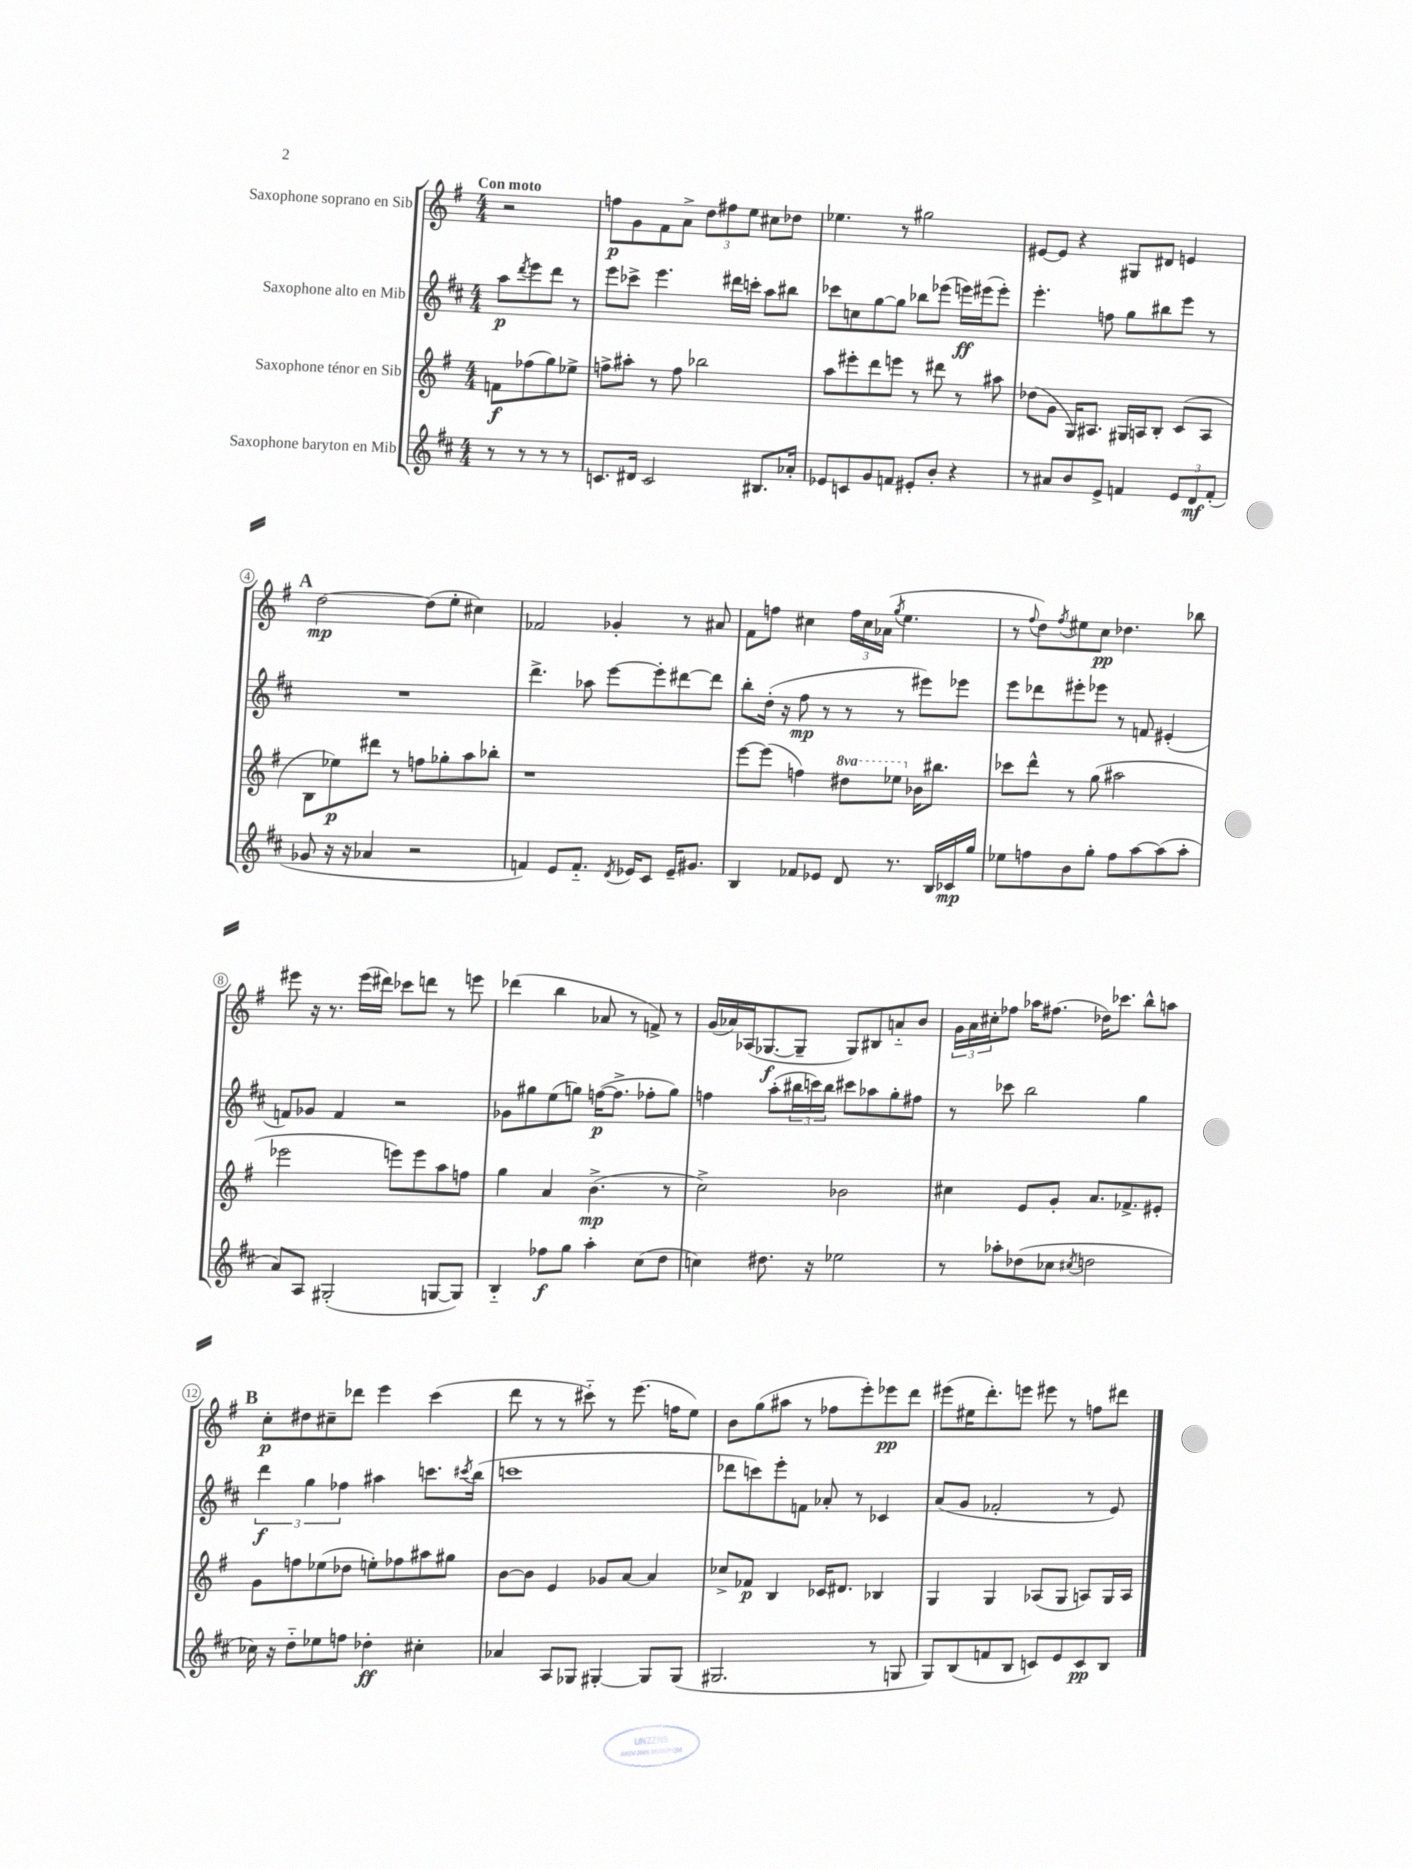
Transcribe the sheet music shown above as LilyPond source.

<<
\new StaffGroup <<
\new Staff = "s0" \with { instrumentName = "Saxophone soprano en Sib" } {
    \clef treble \key g \major \numericTimeSignature \time 4/4 \partial 2 \tempo "Con moto"
    r2 |
    f''8\p g'8 fis'8 a'8-> \tuplet 3/2 { d''8 fis''8 e''8 } cis''8 des''8 |
    ees''4. r8 gis''2 |
    eis'8~ eis'8 r4 gis8 dis'8 e'4 |
    \mark \markup { \bold "A" } d''2~\mp d''8( e''8-. cis''4) |
    fes'2 ges'4-. r8 ais'8 |
    fis'8 f''8 cis''4 \tuplet 3/2 { f''16 cis''16 aes'16( } \acciaccatura { g''8 } e''4. |
    r8 \appoggiatura { fis''8 } d''8) \acciaccatura { fis''8 } eis''8 c''8\pp des''4. bes''8 |
    eis'''8 r16 r8. eis'''16( dis'''16) ces'''8 d'''8 r8 e'''8 |
    des'''4( b''4 aes'8 r8 f'8->) r8 |
    g'16( aes'16) aes16( ges8.~\f ges8-- ges8) bis8 a'8-_ b'8 |
    \tuplet 3/2 { g'16 a'16 cis''16-. } fes''8 aes''16 fis''8.( des''16) ces'''8. b''8-^ a''8 |
    \mark \markup { \bold "B" } c''8-.\p dis''8 cis''8-- des'''8 e'''4 c'''4( |
    d'''8 r8 r8 cis'''8-_) r8 e'''8.( f''16 e''8) |
    b'8 g''8( ais''8 r8 fes''8 e'''8-.) ees'''8\pp d'''8 |
    eis'''8( eis''16 d'''8.-.) e'''8 eis'''8 r8 f''8 dis'''8 \bar "|." |
}
\new Staff = "s1" \with { instrumentName = "Saxophone alto en Mib" } {
    \clef treble \key d \major \numericTimeSignature \time 4/4 \partial 2
    a''8\p \acciaccatura { d'''8 } e'''8 d'''8 r8 |
    e'''8 ces'''8-> e'''4. dis'''16 c'''16-. a''8 bis''8 |
    ces'''8 c''8 g''8~ g''8 bes''8 ees'''8( e'''16\ff) eis'''16( eis'''8-.) |
    e'''4.-. f''8 g''8 bis''8 e'''8 r8 |
    \mark \markup { \bold "A" } R1 |
    d'''4.-> aes''8 e'''8~ e'''8-. dis'''8~ dis'''8 |
    b''8-. d''16-.( r16 fis''8\mp r8 r8 r8 eis'''8) ees'''8 |
    e'''8 des'''8 eis'''8-. ees'''8 r8 f'8 eis'4-.( |
    f'8) ges'8 f'4 r2 |
    ges'8 gis''8 e''8( g''8) f''16~\p( f''8.-> fes''8-. g''8) |
    f''4 a''8-.( \tuplet 3/2 { bis''16 c'''16) bis''16 } cis'''8 aes''8 g''8-. fis''8 |
    r8 ces'''8 b''2 g''4 |
    \mark \markup { \bold "B" } \tuplet 3/2 { d'''4\f g''4 fes''4 } ais''4 c'''8. \acciaccatura { cis'''8 } b''16( |
    c'''1 |
    des'''8 c'''8) e'''8-. f'8 aes'8-. r8 ces'4 |
    a'8( g'8 fes'2-. r8 e'8) \bar "|." |
}
\new Staff = "s2" \with { instrumentName = "Saxophone ténor en Sib" } {
    \clef treble \key g \major \numericTimeSignature \time 4/4 \set Staff.ottavationMarkups = #ottavation-simple-ordinals \partial 2
    f'8\f fes''8( g''8) ees''8-> |
    f''8-> ais''8-. r8 f''8 bes''2 |
    a''8 eis'''8-. d'''8 e'''8 r8 dis'''8 r8 ais''8 |
    des''8( g'8 g16) ais8. gis16 a16 b8-. c'8( a8 |
    \mark \markup { \bold "A" } b8 ees''8\p) dis'''8 r8 f''8 ges''8-. a''8 bes''8-. |
    r1 |
    e'''8~ e'''8( f''4) \ottava #1 dis'''8 ees'''8 \ottava #0 bes'16 bis''8. |
    ces'''8 d'''8-^ r8 g''8( ais''2 |
    ees'''2 e'''8) e'''8 a''8 f''8 |
    g''4 a'4 b'4.->\mp( r8 |
    c''2->) bes'2 |
    cis''4 e'8 g'8-. a'8. fes'8.-> eis'8-. |
    \mark \markup { \bold "B" } g'8 f''8 ees''8( des''8 e''8-.) fes''8 ais''8 gis''8 |
    b'8~ b'8 e'4 ges'8 a'8~ a'4 |
    ces''8-> fes'8\p b4 ces'16 dis'8. bes4 |
    g4 g4 aes8( g8 a8) g16 a16 \bar "|." |
}
\new Staff = "s3" \with { instrumentName = "Saxophone baryton en Mib" } {
    \clef treble \key d \major \numericTimeSignature \time 4/4 \partial 2
    r8 r8 r8 r8 |
    c'8. dis'16 c'2 bis8. aes'16-. |
    ees'8 c'8 g'8 f'8 eis'8-. b'8-. r4 |
    r8 ais'8 b'8 e'8-> f'4 \tuplet 3/2 { e'8 d'8\mf f'8-.( } |
    \mark \markup { \bold "A" } ges'8 r16 r16 aes'4 r2 |
    f'4) e'8 f'8.-_ \acciaccatura { d'8 } ees'16 cis'8 ees'16-- gis'8. |
    b4 fes'8 ees'8 d'8 r8. b16 ces'16\mp g''16 |
    ees''8 f''8 b'8 g''8-. f''8 a''8~ a''8( a''8-. |
    a'8) a8 gis2-.( g8~ g8) |
    b4-_ fes''8\f g''8 a''4-. cis''8( d''8 |
    c''4) dis''8. r16 ees''2 |
    r8 aes''8-. des''8( ces''8 \acciaccatura { cis''8 } d''2 |
    \mark \markup { \bold "B" } ces''16) r16 d''8-_ ees''8 f''8 des''4-.\ff cis''4-. |
    aes'4 a8 ges8 gis4~-. gis8 gis8( |
    gis2. r8 g8 |
    g8) b8( f'8 b8 c'8) e'8 c'8\pp b8 \bar "|." |
}
>>
>>
\layout { \context { \Score \override BarNumber.stencil = #(make-stencil-circler 0.1 0.3 ly:text-interface::print) } }
